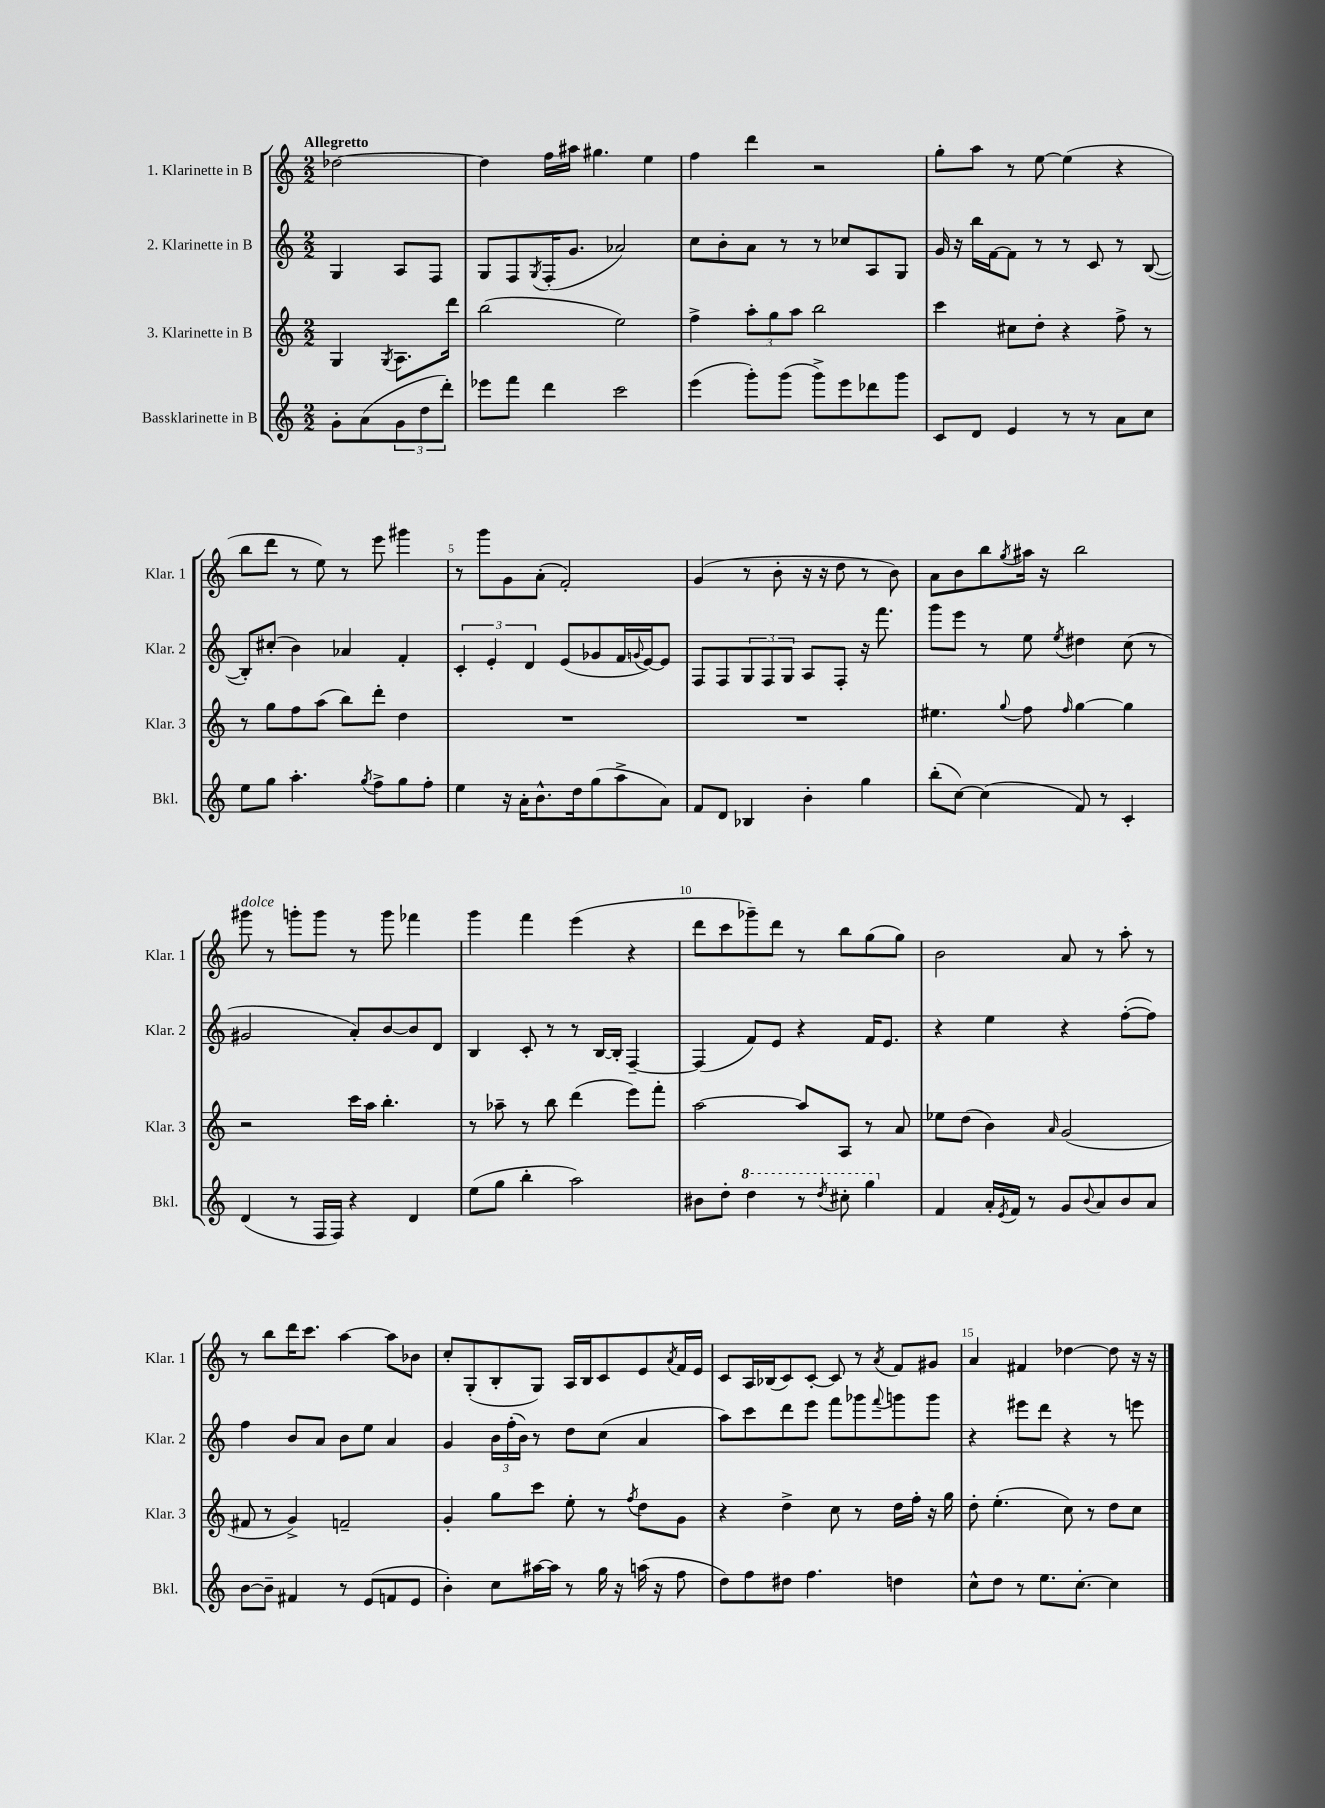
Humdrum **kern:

**kern	**kern	**kern	**kern
*part4	*part3	*part2	*part1
*staff4	*staff3	*staff2	*staff1
*I"Bassklarinette in B	*I"3. Klarinette in B	*I"2. Klarinette in B	*I"1. Klarinette in B
*I'Bkl.	*I'Klar. 3	*I'Klar. 2	*I'Klar. 1
*clefG2	*clefG2	*clefG2	*clefG2
*k[]	*k[]	*k[]	*k[]
*M2/2	*M2/2	*M2/2	*M2/2
=	=	=	=
!	!	!	!LO:TX:a:B:t=Allegretto
8g'\L	4G/	4G/	[2dd-X\
(8a\	.	.	.
.	8qG/	.	.
12g\	8.A\L	8A/L	.
12dd\	.	.	.
.	.	8F/J	.
12ddd'\J)	.	.	.
.	16ddd\Jk	.	.
=1	=1	=1	=1
8eee-X\L	(2bb\	8G/L	4dd-\]
8fff\J	.	8F/	.
.	.	8qG/	.
4ddd\	.	(16F'/K	16ff\LL
.	.	8.g/J	16aa#X\JJ
.	.	.	4.gg#X\
2ccc\	2ee\)	2a-X/)	.
.	.	.	4ee\
=2	=2	=2	=2
(4eee\	4ff^\	8cc\L	4ff\
.	.	8b'\	.
8ggg'\L)	12aa'\L	8a\J	4ddd\
.	12gg\	.	.
(8ggg\J	.	8r	.
.	12aa\J	.	.
8ggg^\L)	2bb\	8r	2r
8eee\	.	8cc-X/L	.
8ddd-X\	.	8A/	.
8ggg\J	.	8G/J	.
=3	=3	=3	=3
8c/L	4ccc\	16g/	8gg'\L
.	.	16r	.
8d/J	.	16bb\LL	8aa\J
.	.	[16f\J	.
4e/	8cc#X\L	8f\J]	8r
.	8dd'\J	8r	[8ee\
8r	4r	8r	(4ee\]
8r	.	8c/	.
8a\L	8ff^\	8r	4r
8cc\J	8r	([8B/	.
!!LO:LB:g=z
=4	=4	=4	=4
8ee\L	8r	8B'/L])	8bb\L
8gg\J	8gg\L	(8cc#X'/J	8ddd\J
4.aa'\	8ff\	4b\)	8r
.	(8aa\J	.	8ee\)
.	8bb\L)	4a-X/	8r
8qgg/	.	.	.
8ff^\L	8ddd'\J	.	8eee\
8gg\	4dd\	4f'/	4ggg#X\
8ff'\J	.	.	.
=5	=5	=5	=5
4ee\	1r	6c'/	8r
.	.	.	8ggg\L
.	.	6e'/	.
16r	.	.	8g\
16a'\KL	.	.	.
.	.	6d/	.
8.b^^\	.	.	(8a'\J
.	.	(8e/L	2f'/)
16dd\k	.	.	.
(8gg\	.	8g-X/	.
8aa^\	.	16f/L	.
.	.	8qqgn/	.
.	.	[16e/J)	.
8a\J)	.	8e/J]	.
=6	=6	=6	=6
8f/L	1r	8F/L	(4g/
8d/J	.	8F/	.
4B-X/	.	12G/	8r
.	.	12F/	.
.	.	.	8b'\
.	.	12G/J	.
4b'\	.	8A/L	16r
.	.	.	16r
.	.	8F'/J	8dd\
4gg\	.	16r	8r
.	.	8.fff\	.
.	.	.	8b\)
=7	=7	=7	=7
(8bb'\L	4.ee#X\	8ggg\L	8a\L
[8cc\J)	.	8eee\J	8b\
(4cc\]	.	8r	8bb\
.	8qqgg/	.	8qgg/
.	8ff\	8ee\	16aa#X\Jk
.	.	.	16r
.	16qqff/	8qee/	.
8f/)	[4gg\	4dd#X\	2bb\
8r	.	.	.
4c'/	4gg\]	(8cc\	.
.	.	8r	.
!!LO:LB:g=z
=8	=8	=8	=8
!	!	!	!LO:TX:a:i:t=dolce
(4d/	2r	2g#X/	8ggg#X\
.	.	.	8r
8r	.	.	8gggn'\L
16F/LL	.	.	8ggg\J
16F/JJ)	.	.	.
4r	16ccc\LL	8a'/L)	8r
.	16aa\JJ	.	.
.	4.bb'\	[8b/	8ggg\
4d/	.	8b/]	4fff-X\
.	.	8d/J	.
=9	=9	=9	=9
(8ee\L	8r	4B/	4ggg\
8gg\J	8aa-X~\	.	.
4bb'\	8r	8c'/	4fff\
.	8bb\	8r	.
2aa\)	(4ddd\	8r	(4eee\
.	.	[16B/LL	.
.	.	16B'/JJ]	.
.	8eee\L)	[4F~/	4r
.	8fff'\J	.	.
=10	=10	=10	=10
8b#X\L	[2aa\	(4F/]	8ddd\L
8dd'\J	.	.	8ccc\
*8va	*	*	*
4ddd\	.	8f/L)	8ggg-X~\)
.	.	8e/J	8ddd\J
8r	8aa/L]	4r	8r
8qddd/	.	.	.
8ccc#X'\	8A/J	.	8bb\L
4ggg\	8r	16f/KL	(8gg\
.	.	8.e/J	.
.	8a/	.	8gg\J)
=11	=11	=11	=11
*X8va	*	*	*
4f/	8ee-X\L	4r	2b\
.	(8dd\J	.	.
16a'/LL	4b\)	4ee\	.
8qe/	.	.	.
16f/JJ	.	.	.
8r	.	.	.
.	16qqa/	.	.
8g/L	(2g/	4r	8a/
8qqb/	.	.	.
8a/	.	.	8r
8b/	.	([8ff'\L	8aa'\
8a/J	.	8ff\J])	8r
!!LO:LB:g=z
=12	=12	=12	=12
[8b\L	8f#X/	4ff\	8r
8b~\J]	8r	.	8bb\L
4f#X/	4g^/)	8b/L	16ddd\K
.	.	.	8.ccc\J
.	.	8a/J	.
8r	2fn~/	8b\L	[4aa\
(8e/L	.	8ee\J	.
8fn/	.	4a/	8aa\L]
8e/J	.	.	8b-X\J
=13	=13	=13	=13
4b'\)	4g'/	4g/	8cc'/L
.	.	.	(8G'/
8cc\L	8gg\L	24b\LL	8B'/
.	.	(24ff'\	.
.	.	24b\JJ)	.
[16aa#X\L	8ccc\J	8r	8G/J)
16aa#\JJ]	.	.	.
8r	8ee'\	8dd\L	16A/LL
.	.	.	16B/J
16gg\	8r	(8cc\J	8c/
16r	.	.	.
.	8qff/	.	.
(16aan\	8dd\L	4a/	8e/
16r	.	.	.
.	.	.	8qa/
8ff\	8g\J	.	16f/L
.	.	.	16e/JJ
=14	=14	=14	=14
8dd\L)	4r	8aa\L)	8c/L
8ff\	.	8ccc\	16A/L
.	.	.	(16B-X/J
8dd#X\J	4dd^\	8ddd\	8c/)
4.ff\	.	8eee\J	[8c'/J
.	8cc\	8fff\L	8c/]
.	8r	8ggg-X\	8r
.	.	8qqfff/	8qa/
4ddn\	16dd\LL	8gggn\	8f/L
.	16ff'\JJ	.	.
.	16r	8ggg\J	8g#X/J
.	16gg\	.	.
=15	=15	=15	=15
8cc^^\L	8dd'\	4r	4a/
8dd\J	(4.ee'\	.	.
8r	.	8eee#X\L	4f#X/
8.ee\L	.	8ddd\J	.
.	8cc\)	4r	[4dd-X\
[8.cc'\J	.	.	.
.	8r	.	.
4cc\]	8dd\L	8r	8dd-\]
.	8cc\J	8eeen\	16r
.	.	.	16r
==	==	==	==
*-	*-	*-	*-
